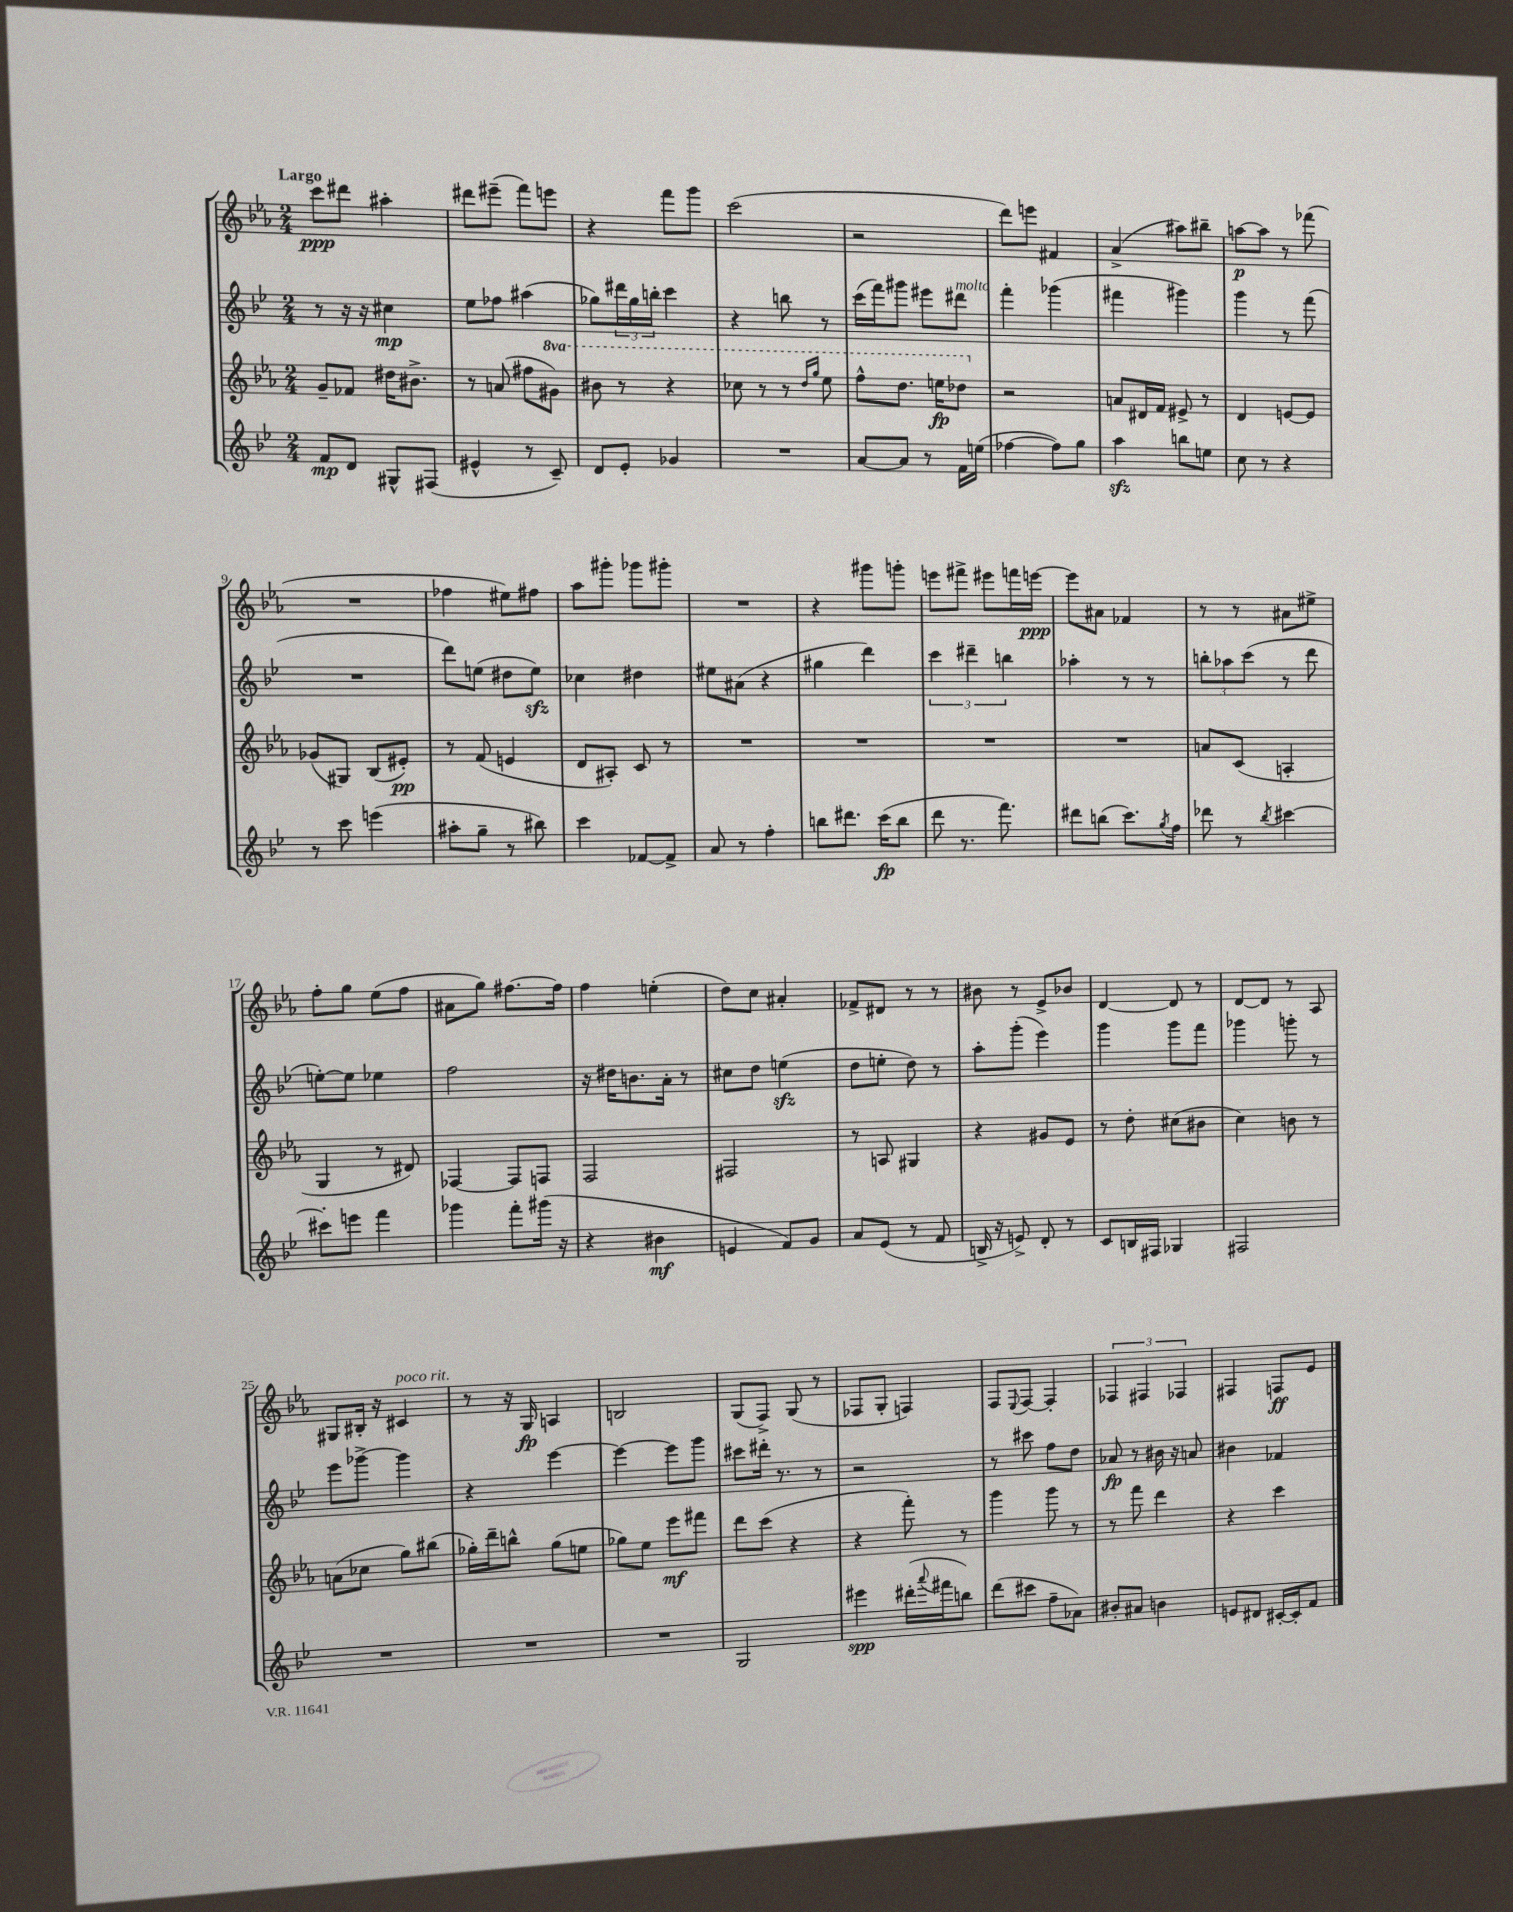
<<
\new StaffGroup <<
\new Staff = "s0" {
    \clef treble \key ees \major \numericTimeSignature \time 2/4 \tempo "Largo"
    c'''8\ppp dis'''8 ais''4-. |
    dis'''8 eis'''8--( f'''8) e'''8 |
    r4 f'''8 g'''8 |
    c'''2( |
    r2 |
    d'''8) e'''8 fis'4 |
    aes'4->( ais''8) bis''8-- |
    a''8~\p a''8 r8 fes'''8( |
    R2 |
    fes''4 eis''8) fis''8 |
    aes''8 gis'''8-. ges'''8 gis'''8-. |
    R2 |
    r4 gis'''8 g'''8-. |
    e'''8 fis'''8-> eis'''8 f'''16 e'''16~\ppp |
    e'''8 ais'8 fes'4 |
    r8 r8 ais'8 eis''8-> |
    f''8-. g''8 ees''8( f''8 |
    ais'8 g''8) fis''8.~ fis''16 |
    f''4 e''4-.( |
    d''8) c''8 ais'4-. |
    fes'8-> dis'8 r8 r8 |
    bis'8 r8 ees'8-> bes'8 |
    d'4~ d'8 r8 |
    d'8~ d'8 r8 aes8 |
    gis8 bis16-. r16 cis'4^\markup { \italic "poco rit." } |
    r8 r16 g16\fp a4 |
    b2 |
    g8( f8->) g8( r8 |
    fes8 g8-. f4) |
    f8 \appoggiatura { ees8 } f8~ f4-. |
    \tuplet 3/2 { fes4 fis4 fes4 } |
    fis4 f8\ff ees'8 \bar "|." |
}
\new Staff = "s1" {
    \clef treble \key bes \major \numericTimeSignature \time 2/4
    r8 r16 r16 cis''4\mp |
    ees''8 fes''8 ais''4( |
    ges''8) \tuplet 3/2 { dis'''16 ges''16 b''16-. } c'''4 |
    r4 b''8 r8 |
    c'''16( f'''16) gis'''8 eis'''8 dis'''8^\markup { \italic "molto" } |
    f'''4-. ges'''4( |
    fis'''4 gis'''4) |
    g'''4 r8 f'''8( |
    R2 |
    d'''8) e''8( dis''8 e''8\sfz) |
    ces''4 dis''4 |
    eis''8 ais'8( r4 |
    gis''4 d'''4) |
    \tuplet 3/2 { c'''4 dis'''4-- b''4 } |
    aes''4-. r8 r8 |
    \tuplet 3/2 { b''8-. aes''8 c'''8( } r8 d'''8 |
    e''8~-.) e''8 ees''4 |
    f''2 |
    r16 dis''16 b'8. a'16-. r8 |
    cis''8 d''8 e''4\sfz( |
    d''8 e''8-. d''8) r8 |
    a''8-. g'''8-.( ees'''4) |
    g'''4 g'''8 f'''8 |
    ges'''4 g'''8-. r8 |
    ees'''8 ges'''8~-> ges'''4 |
    r4 ees'''4~ |
    ees'''4~ ees'''8 g'''8 |
    cis'''8 dis'''16-. r8. r8 |
    r2 |
    r8 cis'''8 f''8 d''8 |
    aes'8\fp r8 bis'16 r16 a'8 |
    bis'4 fes'4 \bar "|." |
}
\new Staff = "s2" {
    \clef treble \key ees \major \numericTimeSignature \time 2/4 \set Staff.ottavationMarkups = #ottavation-simple-ordinals
    g'8-- fes'8 dis''16 bis'8.-> |
    r8 a'8( fis''8 \ottava #1 gis''8) |
    bis''8 r8 r4 |
    ces'''8 r8 r8 \grace { d'''16 g'''16 } ees'''8 |
    f'''8-^ d'''8. e'''16\fp des'''8 \ottava #0 |
    r2 |
    a'8 dis'16 f'16 eis'8-> r8 |
    d'4 e'8~ e'8 |
    ges'8( gis8) bes8( eis'8-.\pp) |
    r8 f'8( e'4 |
    d'8 ais8-.) c'8 r8 |
    R2 |
    R2 |
    R2 |
    R2 |
    a'8 c'8( a4-. |
    g4 r8 dis'8) |
    fes4~ fes8 f8 |
    f2 |
    fis2 |
    r8 a8 gis4 |
    r4 gis'8 ees'8 |
    r8 d''8-. cis''8( bis'8 |
    c''4) b'8 r8 |
    a'8( ces''8 g''8) bis''8( |
    ges''16-.) d'''16-- b''8-^ ges''8( e''8 |
    ges''8) ees''8 ees'''8\mf fis'''8 |
    d'''8 c'''8( r4 |
    r4 f'''8-.) r8 |
    g'''4 g'''8 r8 |
    r8 f'''8 d'''4 |
    r4 c'''4 \bar "|." |
}
\new Staff = "s3" {
    \clef treble \key bes \major \numericTimeSignature \time 2/4
    f'8\mp d'8 gis8-^ fis8( |
    eis'4-^ r8 c'8--) |
    d'8 ees'8-. ges'4 |
    R2 |
    a'8~ a'8 r8 f'16 e''16( |
    fes''4~ fes''8) g''8 |
    a''4\sfz b''8 e''8 |
    c''8 r8 r4 |
    r8 c'''8 e'''4( |
    ais''8-. g''8-- r8 bis''8) |
    c'''4 fes'8~ fes'8-> |
    a'8 r8 f''4-. |
    b''8 dis'''8. c'''16\fp( b''8 |
    d'''8 r8. f'''8.) |
    dis'''8 b''8( c'''8.) \acciaccatura { g''8 } f''16 |
    des'''8 r8 \acciaccatura { bes''8 } cis'''4~ |
    cis'''8-. e'''8 f'''4 |
    ges'''4 f'''8-. gis'''16( r16 |
    r4 bis'4\mf |
    e'4 f'8) g'8 |
    a'8 ees'8( r8 f'8 |
    b16-> r16 e'8->) d'8-. r8 |
    c'8 b16 fis16 ges4 |
    fis2 |
    R2 |
    R2 |
    R2 |
    g2 |
    eis'''4\spp dis'''16-.( \appoggiatura { a'''8 } fis'''16 b''8) |
    d'''8( cis'''8 f''8-- aes'8) |
    bis'8-. ais'8 b'4 |
    e'8 dis'8 cis'16~-. cis'16-. f'8 \bar "|." |
}
>>
>>
